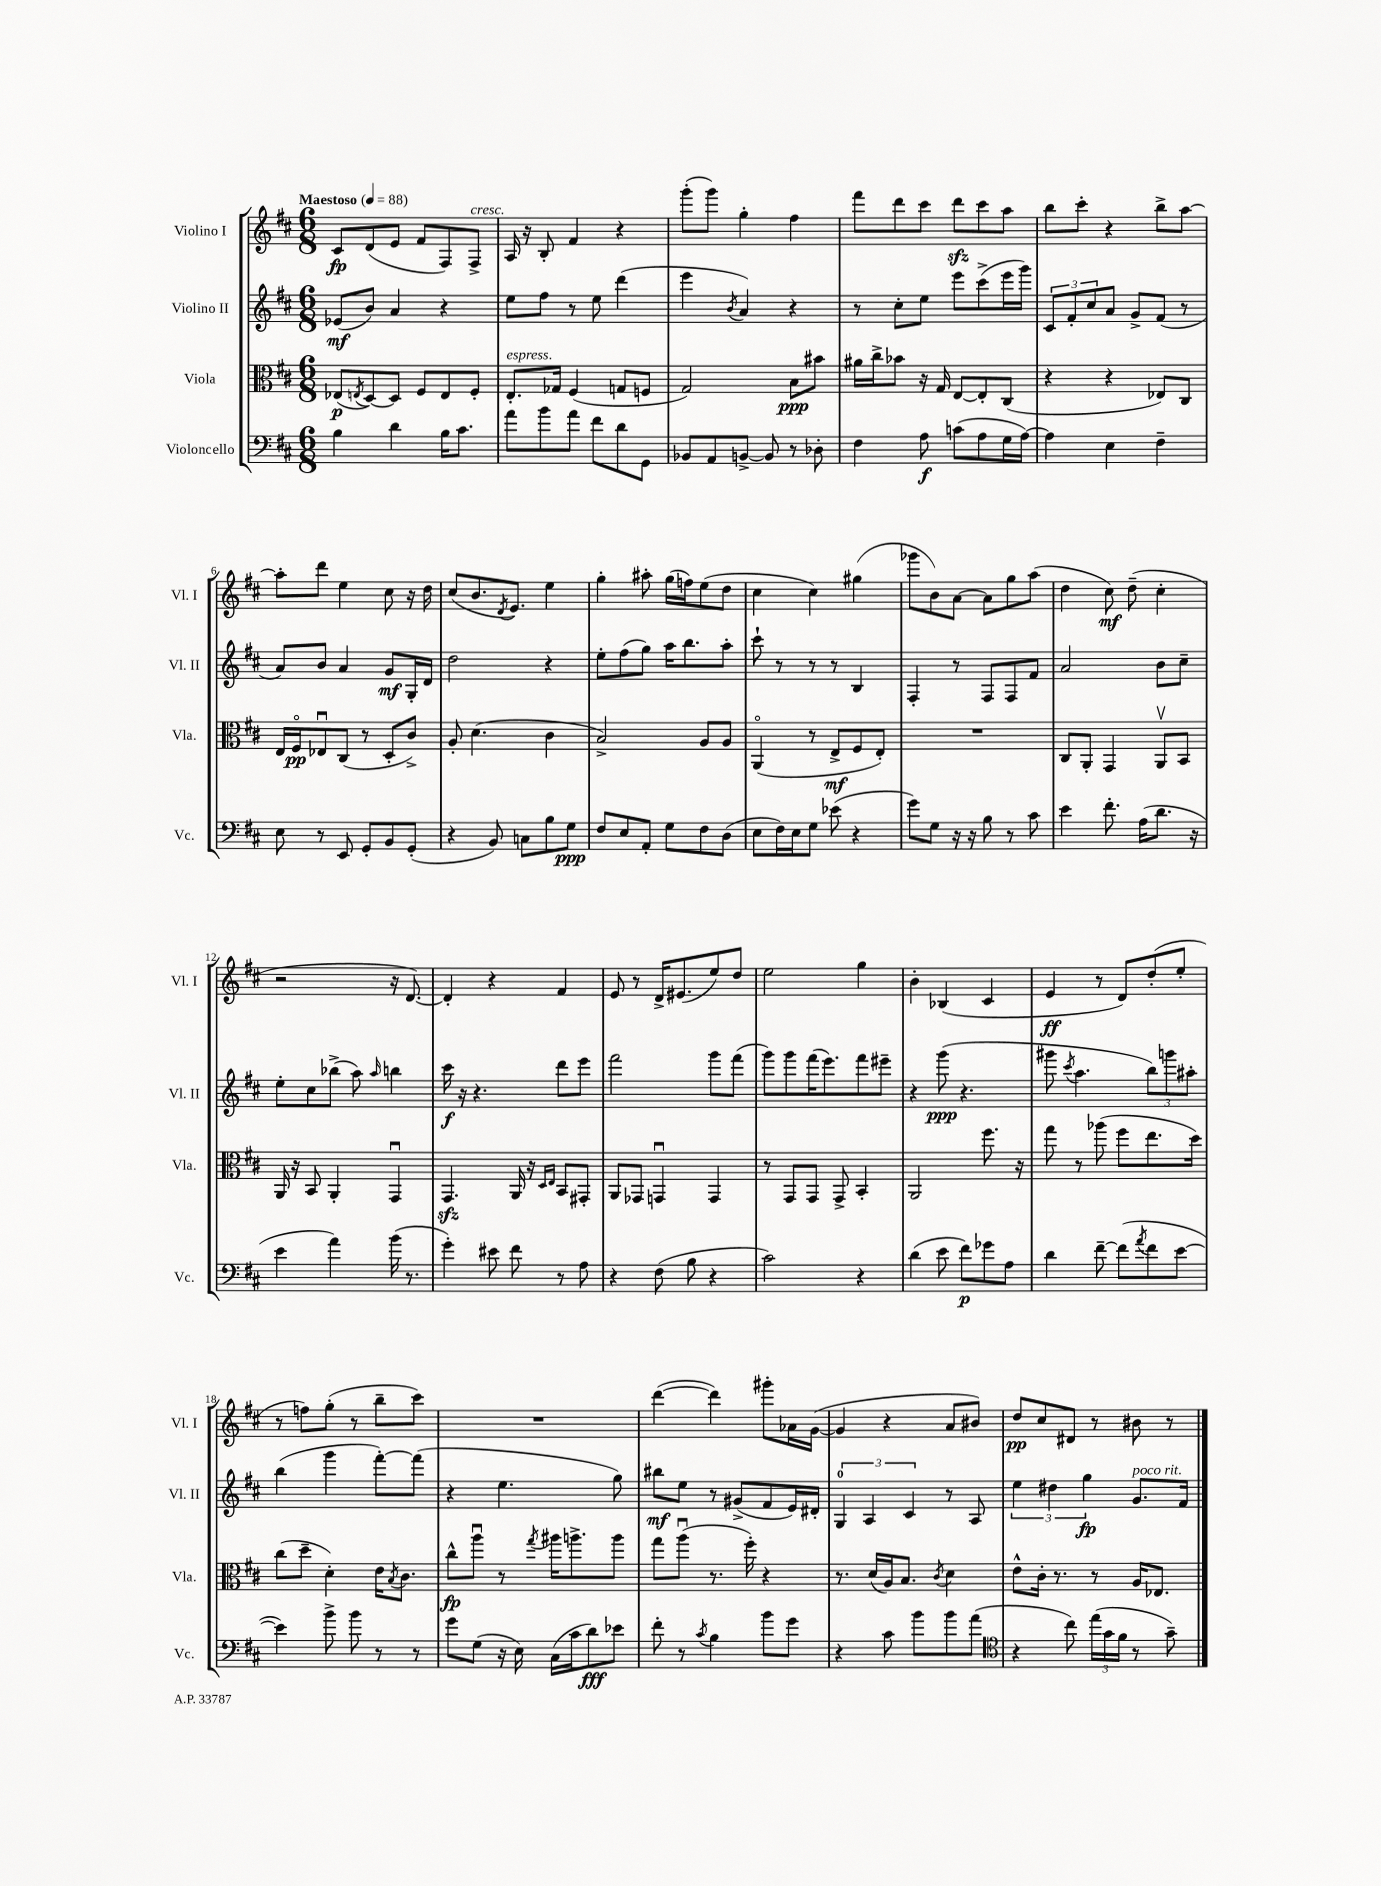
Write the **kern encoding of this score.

**kern	**kern	**kern	**kern
*staff4	*staff3	*staff2	*staff1
*clefF4	*clefC3	*clefG2	*clefG2
*k[f#c#]	*k[f#c#]	*k[f#c#]	*k[f#c#]
*M6/8	*M6/8	*M6/8	*M6/8
*MM88	*MM88	*MM88	*MM88
4B\	(8E-/L	(8e-/L	8c#/L
.	8qE/	.	.
.	[8D/)	8b/J)	(8d/
4d\	8D/]J	4a/	8e/J
.	8F#/L	.	8f#/L
16B\LK	8E/	4r	8F#/)
8.c#\J	.	.	.
.	8F#'/J	.	8F#^/J
=	=	=	=
8a\L	8.E'/L	8ee\L	16A/
.	.	.	16r
8b\	.	8ff#\J	8B'/
.	16G-/Jk	.	.
8a\J	(4F#/	8r	4f#/
8f#\L	.	8ee\	.
8d\	8G/L	(4ddd\	4r
8GG\J	8F/J	.	.
=	=	=	=
8BB-/L	2G/)	4eee\	(8ggg'\L
8AA/	.	.	8ggg\J)
.	.	8qb/	.
[8BB^/J	.	4a/)	4gg'\
8BB/]	.	.	.
8r	8B\L	4r	4ff#\
8D-'\	8b#\J	.	.
=	=	=	=
4F#\	16a#\LL	8r	8fff#\L
.	16cc#^\J	.	.
.	8b-\J	8cc#'\L	8ddd\
8A\	16r	8ee\J	8ccc#\J
.	16G/	.	.
(8c\L	[8E/L	8eee\L	8ddd\L
8A\	8E'/]	(8ccc#^\	8ccc#\
16G\L	(8C#/J	16eee\L	8aa\J
[16A\JJ)	.	16ggg\JJ)	.
=	=	=	=
4A\]	4r	12c#/L	8bb\L
.	.	12f#'/	.
.	.	.	8ccc#'\J
.	.	12cc#/	.
4E\	4r	8a/J	4r
.	.	8g^/L	.
4F#~\	8E-/L)	(8f#/J	8bb^\L
.	8C#/J	8r	[8aa\J
=	=	=	=
8E\	16E/LL	8a/L)	8aa'\]L
.	16F#o/J	.	.
8r	8E-u/	8b/J	8ddd\J
8EE/	(8C#/J	4a/	4ee\
8GG'/L	8r	.	.
8BB/	8D'/L	8g/L	8cc#\
(8GG'/J	8c#^/J)	16G'/L	16r
.	.	16d/JJ	16dd\
=	=	=	=
4r	8A'/	2dd\	(8cc#/L
.	(4.d\	.	8.b/
8BB/)	.	.	.
.	.	.	8qd/
.	.	.	8.e/J)
8C\L	.	.	.
8B\	4c#\	4r	4ee\
8G\J	.	.	.
=	=	=	=
8F#/L	2B^/)	8ee'\L	4gg'\
8E/	.	(8ff#\	.
8AA'/J	.	8gg\J)	8aa#'\
8G\L	.	16aa\LK	(16gg\LL
.	.	8.bb\	16ff\J)
8F#\	8A/L	.	(8ee\
(8D\J	8A/J	8aa'\J	8dd\J
=	=	=	=
8E\L	(4AAo/	8ccc#`\	4cc#\
16F#\L)	.	8r	.
16E\J	.	.	.
8G\J	8r	8r	4cc#\)
(8e-\	8E^/L	8r	.
4r	8F#/	4B/	(4gg#\
.	8E'/J)	.	.
=	=	=	=
8g\L)	2.r	4F#'/	8ggg-\L
8G\J	.	.	8b\)
16r	.	8r	[8a\J
16r	.	.	.
8B\	.	8F#/L	8a\]L
8r	.	8F#/	8gg\
8c#\	.	8f#/J	(8aa\J
=	=	=	=
4e\	8C#/L	2a/	4dd\
.	8AA'/J	.	.
8.f#'\	4GG/	.	8cc#\)
.	.	.	(8dd~\
(16A\LK	.	.	.
8.d\J	8AAv/L	8b\L	4cc#'\
.	8BB/J	8cc#~\J	.
16r	.	.	.
=	=	=	=
4e\	16AA/	8ee'\L	2r
.	16r	.	.
.	8BB/	8cc#\	.
4a\)	4AA'/	(8bb-^\J	.
.	.	8aa\)	.
.	.	16qqaa/	.
(16b\	4GGu/	4bb\	16r
8.r	.	.	[8.d/)
=	=	=	=
4g'\)	4.GG/	16ccc#\	4d'/]
.	.	16r	.
.	.	4.r	.
8e#\	.	.	4r
8f#\	16AA/	.	.
.	16r	.	.
.	16qqD/LL	.	.
.	16qqE/JJ	.	.
8r	8BB/L	8ddd\L	4f#/
8A\	8GG#'/J	8eee\J	.
=	=	=	=
4r	8AA/L	2fff#\	8e/
.	8GG-/J	.	8r
(8F#\	4GGu/	.	16d^/LK
.	.	.	(8.e#/
8B\	.	.	.
4r	4GG/	8ggg\L	8ee/)
.	.	(8fff#\J	8dd/J
=	=	=	=
2c#\)	8r	8ggg\L)	2ee\
.	8GG/L	8ggg\	.
.	8GG/J	(16fff#\K	.
.	.	8.eee\)	.
.	8GG^/	.	.
4r	4BB'/	8fff#\	4gg\
.	.	8eee#~\J	.
=	=	=	=
(4d\	2AA/	4r	4b'\
8e\	.	(8ggg\	(4B-/
8f#\L)	.	4.r	.
8g-\	8.ff#\	.	4c#/
8A\J	.	.	.
.	16r	.	.
=	=	=	=
4d\	8gg\	8ggg#\	4e/
.	.	8qccc#/	.
.	8r	4.aa\	.
[8f#~\	(8aa-\	.	8r
(8f#\]L	8ff#\L	.	8d/L)
8qa/	.	.	.
8f#\	8.ee\	12bb\L)	(8dd'/
.	.	12ggg\	.
[8e\J	.	.	8ee'/J
.	.	12aa#'\J	.
.	16dd\Jk)	.	.
=	=	=	=
4e\])	(8cc#\L	(4bb\	8r
.	8dd~\J	.	8ff\L)
8b^\	4d'\)	4ggg\	(8gg'\J
8b\	.	.	8r
8r	16e\LK	[8fff#'\L)	8bb~\L
.	8qB/	.	.
.	8.c#\J	.	.
8r	.	(8fff#\]J	8ccc#\J)
=	=	=	=
8g\L	8cc#^^\L	4r	2.r
(8G\J	8aau\J	.	.
16r	8r	4.ee\	.
16E\)	.	.	.
.	8qgg/	.	.
(16C#\LL	16aa#\LK	.	.
16c#\J	8.aa^\	.	.
8d\)	.	.	.
8e-\J	8aa\J	8gg\)	.
=	=	=	=
8f#'\	8gg\L	8bb#\L	([4ddd\
8r	(8aau\J	8ee\J	.
8qc#/	.	.	.
4B\	8.r	8r	4ddd\])
.	.	(8g#^/L	.
.	16ff#'\)	.	.
8b\L	4r	8f#/	8ggg#'\L
8g\J	.	16e/L)	16a-\L
.	.	16d#'/JJ	([16g\JJ
=	=	=	=
4r	8.r	6G/	4g/]
.	.	6A/	.
.	(16d/LL	.	.
8c#\	16A/J)	.	4r
.	8.B/J	.	.
.	.	6c#/	.
8b\L	.	.	.
.	8qc#/	.	.
8b\	4d\	8r	8a/L
(8a\J	.	8A/	8b#/J)
=	=	=	=
*clefC4	*	*	*
4r	8e^^\L	6ee\	8dd/L
.	16c#'\Jk	.	8cc#/
.	.	6dd#\	.
.	8.r	.	.
8cc#\)	.	.	8d#/J
.	.	6gg\	.
(24ee\LL	8r	.	8r
24g\	.	.	.
24f#\JJ	.	.	.
8r	16A/LK	8.g/L	8b#\
.	8.E-/J	.	.
8g~\)	.	.	8r
.	.	16f#/Jk	.
==	==	==	==
*-	*-	*-	*-
